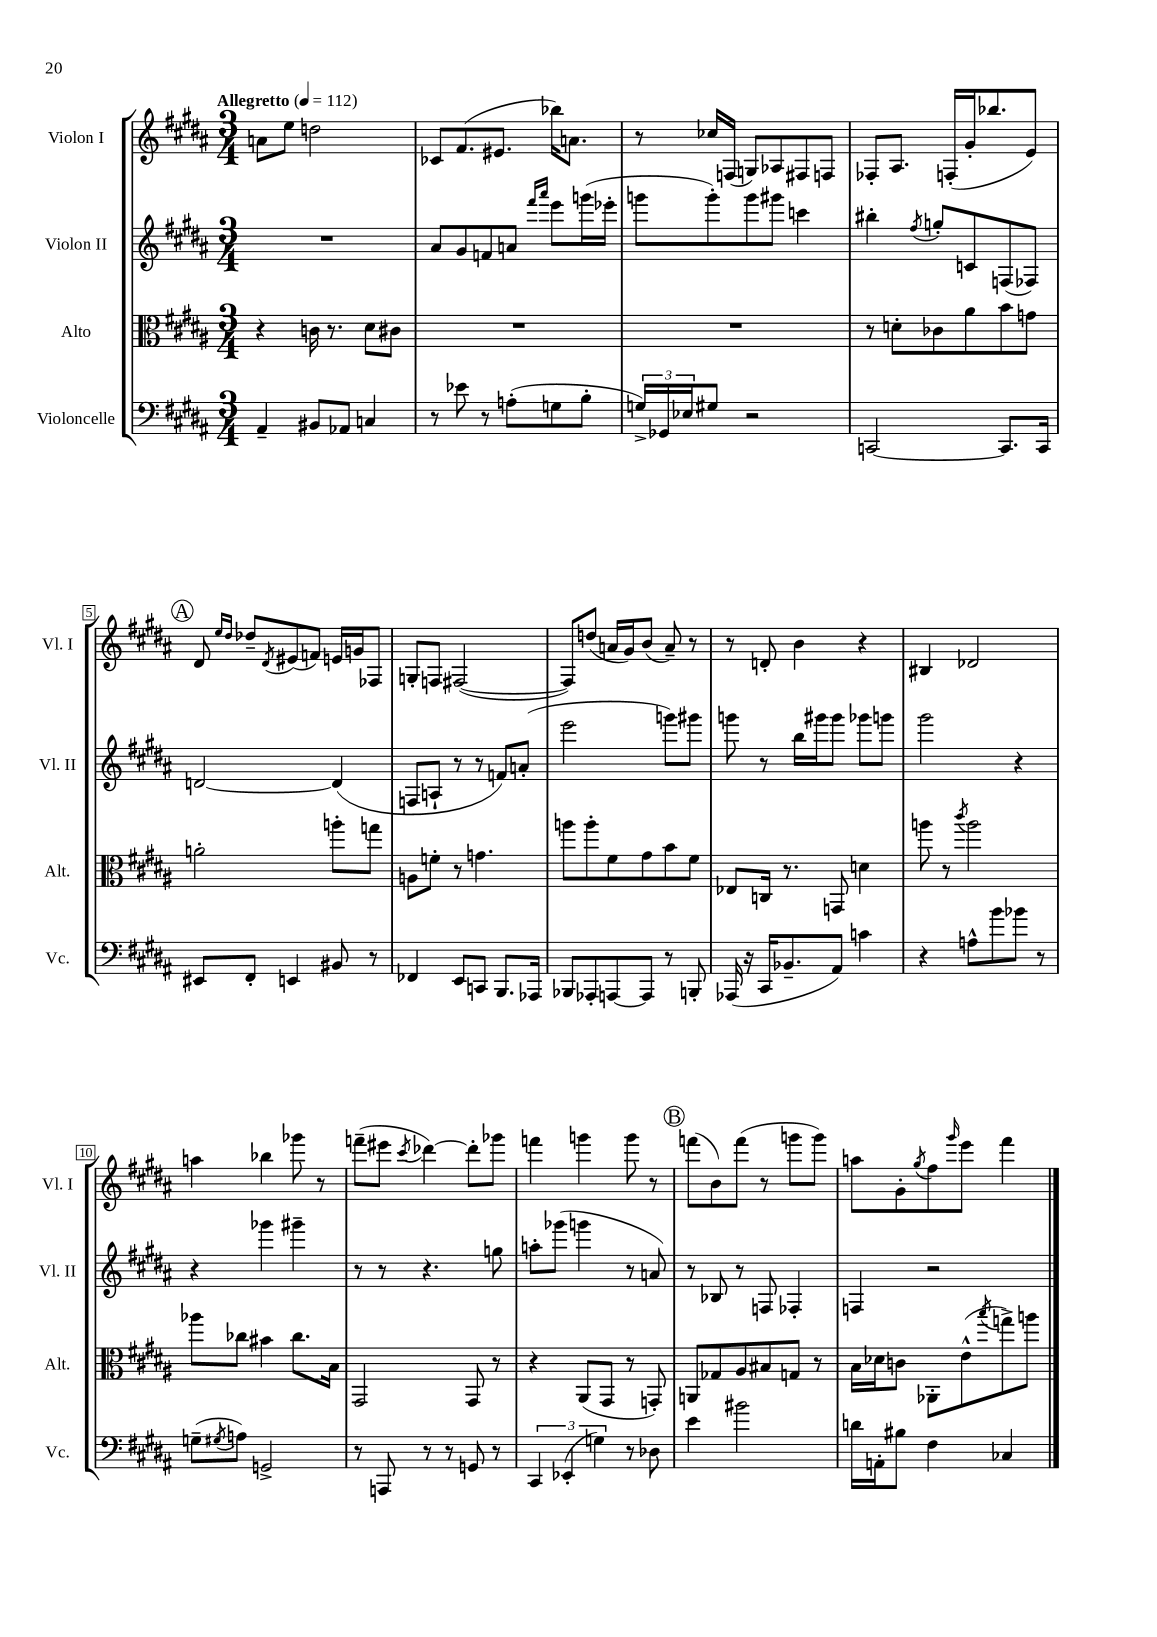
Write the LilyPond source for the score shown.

<<
\new StaffGroup <<
\new Staff = "s0" \with { instrumentName = "Violon I" shortInstrumentName = "Vl. I" } {
    \clef treble \key b \major \numericTimeSignature \time 3/4 \tempo "Allegretto" 4 = 112
    a'8 e''8 d''2 |
    ces'8 fis'8.( eis'8. bes''16) a'8. |
    r8 ces''16 f16( g8) aes8 fis8 f8 |
    fes8-. ais8. f16-.( gis'16-. bes''8. e'8) |
    \mark \markup { \circle "A" } dis'8 \grace { e''16 dis''16 } des''8-- \acciaccatura { dis'8 } eis'8( f'8) e'16 g'16 fes8 |
    g8-. f8 fis2~( |
    fis8) d''8( a'16 gis'16) b'8( a'8--) r8 |
    r8 d'8-. b'4 r4 |
    bis4 des'2 |
    a''4 bes''4 ges'''8 r8 |
    f'''8--( eis'''8 \acciaccatura { cis'''8 } des'''4~) des'''8-. ges'''8 |
    f'''4 g'''4 g'''8 r8 |
    \mark \markup { \circle "B" } f'''8( b'8) f'''8( r8 g'''8 g'''8) |
    a''8 gis'8-. \acciaccatura { gis''8 } fis''8 \grace { gis'''16 } e'''8 fis'''4 \bar "|." |
}
\new Staff = "s1" \with { instrumentName = "Violon II" shortInstrumentName = "Vl. II" } {
    \clef treble \key b \major \numericTimeSignature \time 3/4
    R2. |
    ais'8 gis'8 f'8 a'8 \grace { fis'''16 ais'''16 } e'''8 g'''16( ees'''16-. |
    g'''8 g'''8-.) g'''8 gis'''8 c'''4 |
    bis''4-. \acciaccatura { fis''8 } g''8-. c'8 f8( fes8) |
    \mark \markup { \circle "A" } d'2~ d'4( |
    f8 a8-! r8 r8 f'8) a'8-.( |
    e'''2 g'''8) gis'''8 |
    g'''8 r8 b''16 gis'''16 gis'''8 ges'''8 g'''8 |
    gis'''2 r4 |
    r4 ges'''4 gis'''4-- |
    r8 r8 r4. g''8 |
    a''8-. ges'''8( g'''4 r8 a'8) |
    \mark \markup { \circle "B" } r8 bes8 r8 f8 fes4-. |
    f4 r2 \bar "|." |
}
\new Staff = "s2" \with { instrumentName = "Alto" shortInstrumentName = "Alt." } {
    \clef alto \key b \major \numericTimeSignature \time 3/4
    r4 c'16 r8. dis'8 cis'8 |
    R2. |
    R2. |
    r8 d'8-. ces'8 ais'8 b'8 g'8 |
    \mark \markup { \circle "A" } a'2-. a''8-. g''8 |
    a8 f'8-. r8 g'4. |
    a''8 a''8-. fis'8 gis'8 b'8 fis'8 |
    ees8 c16 r8. g,8 d'4 |
    a''8 r8 \acciaccatura { cis'''8 } a''2 |
    aes''8 ces''8 bis'4 ces''8. b16 |
    gis,2 gis,8 r8 |
    r4 ais,8( gis,8 r8 g,8-.) |
    \mark \markup { \circle "B" } a,8 ges8 ais8 bis8 g8 r8 |
    b16 des'16 c'8 aes,8-. e'8-^( \acciaccatura { b''8 } g''8->) a''8 \bar "|." |
}
\new Staff = "s3" \with { instrumentName = "Violoncelle" shortInstrumentName = "Vc." } {
    \clef bass \key b \major \numericTimeSignature \time 3/4
    ais,4-- bis,8 aes,8 c4 |
    r8 ees'8 r8 a8-.( g8 b8-. |
    \tuplet 3/2 { g16->) ges,16 ees16 } gis8 r2 |
    c,2~ c,8. c,16 |
    \mark \markup { \circle "A" } eis,8 fis,8-. e,4 bis,8 r8 |
    fes,4 e,8 c,8 b,,8. aes,,16 |
    bes,,8 aes,,8-. a,,8~ a,,8 r8 b,,8-. |
    aes,,16( r16 cis,16 bes,8.-- ais,8) c'4 |
    r4 a8-^ b'8 bes'8 r8 |
    g8--( \acciaccatura { gis8 } a8) g,2-> |
    r8 a,,8 r8 r8 g,8 r8 |
    \tuplet 3/2 { cis,4 ees,4-.( g4) } r8 des8 |
    \mark \markup { \circle "B" } e'4 bis'2 |
    d'16 a,16-. bis8 fis4 ces4 \bar "|." |
}
>>
>>
\layout { \context { \Score \override BarNumber.stencil = #(make-stencil-boxer 0.1 0.3 ly:text-interface::print) } }
